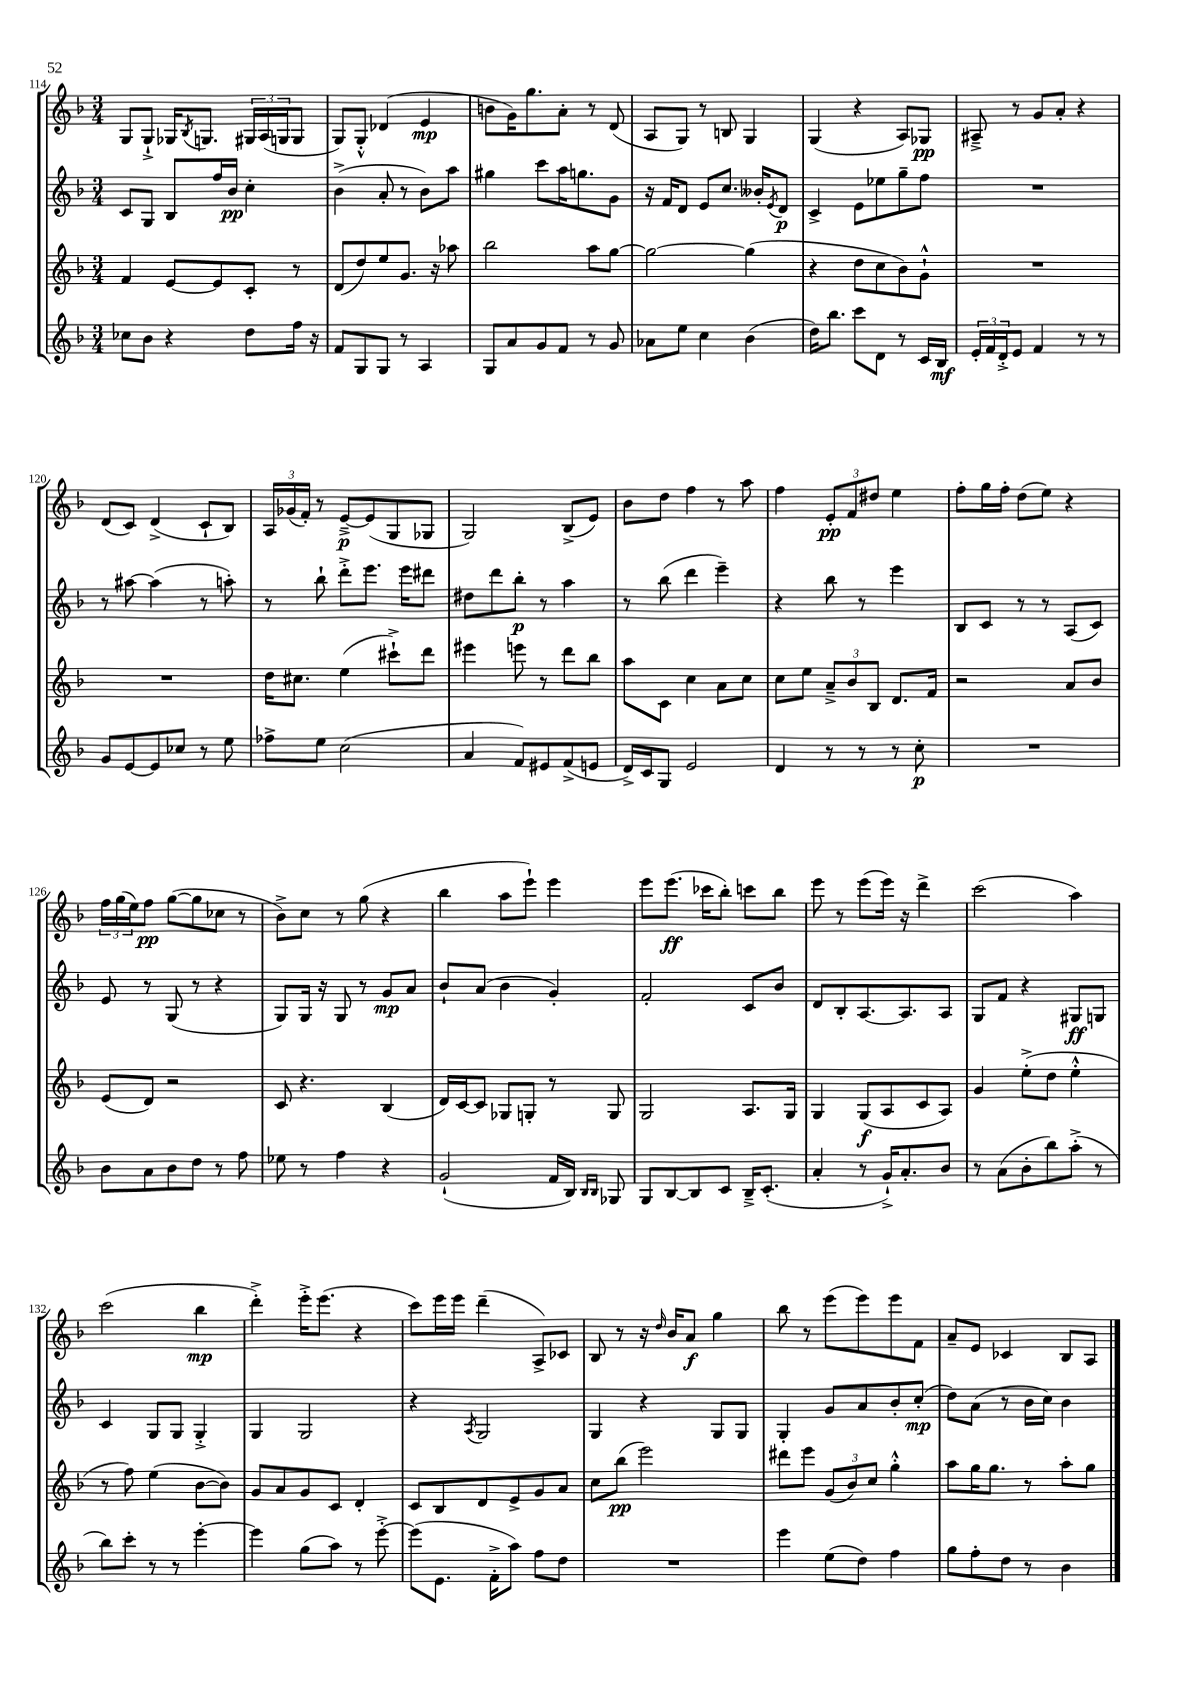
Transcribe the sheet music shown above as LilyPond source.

<<
\new StaffGroup <<
\new Staff = "s0" {
    \clef treble \key f \major \numericTimeSignature \time 3/4
    g8 g8-!-> ges16 \acciaccatura { bes8 } g8. \tuplet 3/2 { gis16 a16( g16 } g8 |
    g8) g8-.-^ des'4( e'4\mp |
    b'8 g'16) g''8. a'8-. r8 d'8( |
    a8 g8) r8 b8 g4 |
    g4( r4 a8) ges8\pp |
    ais8---> r8 g'8 a'8-. r4 |
    d'8( c'8) d'4->( c'8-! bes8) |
    \tuplet 3/2 { a16 ges'16( f'16-.) } r8 e'8~--->\p e'8( g8 ges8 |
    g2) bes8->( e'8) |
    bes'8 d''8 f''4 r8 a''8 |
    f''4 \tuplet 3/2 { e'8-.\pp f'8 dis''8 } e''4 |
    f''8-. g''16 f''16-. d''8( e''8) r4 |
    \tuplet 3/2 { f''16 g''16( e''16) } f''8\pp g''8~( g''8 ces''8 r8 |
    bes'8->) c''8 r8 g''8( r4 |
    bes''4 a''8 e'''8-!) e'''4 |
    e'''8 e'''8.\ff( ces'''16 bes''8-.) c'''8 bes''8 |
    e'''8 r8 e'''8( e'''16) r16 d'''4-> |
    c'''2( a''4) |
    c'''2( bes''4\mp |
    d'''4-.->) e'''16-.-> e'''8.( r4 |
    c'''8) e'''16 e'''16 d'''4--( a8->) ces'8 |
    bes8 r8 r16 \grace { d''16 } bes'16 a'8\f g''4 |
    bes''8 r8 e'''8( e'''8) e'''8 f'8 |
    a'8-- e'8 ces'4 bes8 a8 \bar "|." |
}
\new Staff = "s1" {
    \clef treble \key f \major \numericTimeSignature \time 3/4
    c'8 g8 bes8 f''16 bes'16\pp c''4-. |
    bes'4->( a'8-. r8 bes'8) a''8 |
    gis''4 c'''8 a''16 g''8. g'8 |
    r16 f'16 d'8 e'8 c''8. beses'16-. \acciaccatura { e'8 } d'8\p |
    c'4-> e'8 ees''8 g''8-- f''8 |
    R2. |
    r8 ais''8~ ais''4( r8 a''8-.) |
    r8 bes''8-! d'''8-.-> e'''8. e'''16 dis'''8 |
    dis''8 d'''8 bes''8-.\p r8 a''4 |
    r8 bes''8( d'''4 e'''4--) |
    r4 bes''8 r8 e'''4 |
    bes8 c'8 r8 r8 a8( c'8) |
    e'8 r8 g8( r8 r4 |
    g8) g16 r16 g8 r8 g'8\mp a'8 |
    bes'8-! a'8( bes'4 g'4-.) |
    f'2-. c'8 bes'8 |
    d'8 bes8-. a8.~ a8. a8 |
    g8 f'8 r4 gis8\ff g8 |
    c'4 g8 g8 g4-.-> |
    g4 g2 |
    r4 \acciaccatura { a8 } g2 |
    g4 r4 g8 g8 |
    g4-. g'8 a'8 bes'8-. c''8-.\mp( |
    d''8) a'8( r8 bes'16 c''16) bes'4 \bar "|." |
}
\new Staff = "s2" {
    \clef treble \key f \major \numericTimeSignature \time 3/4
    f'4 e'8~ e'8 c'8-. r8 |
    d'8( d''8) e''8 g'8. r16 aes''8 |
    bes''2 a''8 g''8~ |
    g''2~ g''4( |
    r4 d''8 c''8 bes'8) g'8-!-^ |
    R2. |
    R2. |
    d''16 cis''8. e''4( cis'''8-!->) d'''8 |
    eis'''4 e'''8 r8 d'''8 bes''8 |
    a''8 c'8 c''4 a'8 c''8 |
    c''8 e''8 \tuplet 3/2 { a'8---> bes'8 bes8 } d'8. f'16 |
    r2 a'8 bes'8 |
    e'8( d'8) r2 |
    c'8 r4. bes4( |
    d'16) c'16~ c'8 ges8 g8-. r8 g8 |
    g2 a8. g16 |
    g4 g8\f( a8 c'8 a8) |
    g'4 e''8-.->( d''8 e''4-.-^ |
    r8 f''8) e''4( bes'8~ bes'8) |
    g'8 a'8 g'8 c'8 d'4-. |
    c'8 bes8 d'8 e'8-> g'8 a'8 |
    c''8 bes''8\pp( e'''2) |
    dis'''8 e'''8 \tuplet 3/2 { g'8( bes'8) c''8 } g''4-.-^ |
    a''8 g''16 g''8. r8 a''8-. g''8 \bar "|." |
}
\new Staff = "s3" {
    \clef treble \key f \major \numericTimeSignature \time 3/4
    ces''8 bes'8 r4 d''8 f''16 r16 |
    f'8 g8 g8 r8 a4 |
    g8 a'8 g'8 f'8 r8 g'8 |
    aes'8 e''8 c''4 bes'4( |
    d''16) bes''8. c'''8 d'8 r8 c'16 bes16\mf |
    \tuplet 3/2 { e'16-. f'16 d'16-.-> } e'8 f'4 r8 r8 |
    g'8 e'8~ e'8 ces''8 r8 e''8 |
    fes''8-> e''8 c''2( |
    a'4 f'8) eis'8 f'8->( e'8 |
    d'16->) c'16 g8 e'2 |
    d'4 r8 r8 r8 c''8-.\p |
    R2. |
    bes'8 a'8 bes'8 d''8 r8 f''8 |
    ees''8 r8 f''4 r4 |
    g'2-!( f'16 bes16) \grace { bes16 bes16 } ges8 |
    g8 bes8~ bes8 c'8 bes16---> c'8.-.( |
    a'4-. r8 g'16-!->) a'8.-. bes'8 |
    r8 a'8( bes'8-. bes''8) a''8-.->( r8 |
    bes''8) c'''8-. r8 r8 e'''4~-. |
    e'''4 g''8( a''8) r8 e'''8~-.-> |
    e'''8( e'8. f'16-.-> a''8) f''8 d''8 |
    R2. |
    e'''4 e''8( d''8) f''4 |
    g''8 f''8-. d''8 r8 bes'4 \bar "|." |
}
>>
>>
\layout { \context { \Score currentBarNumber = #114 } }
